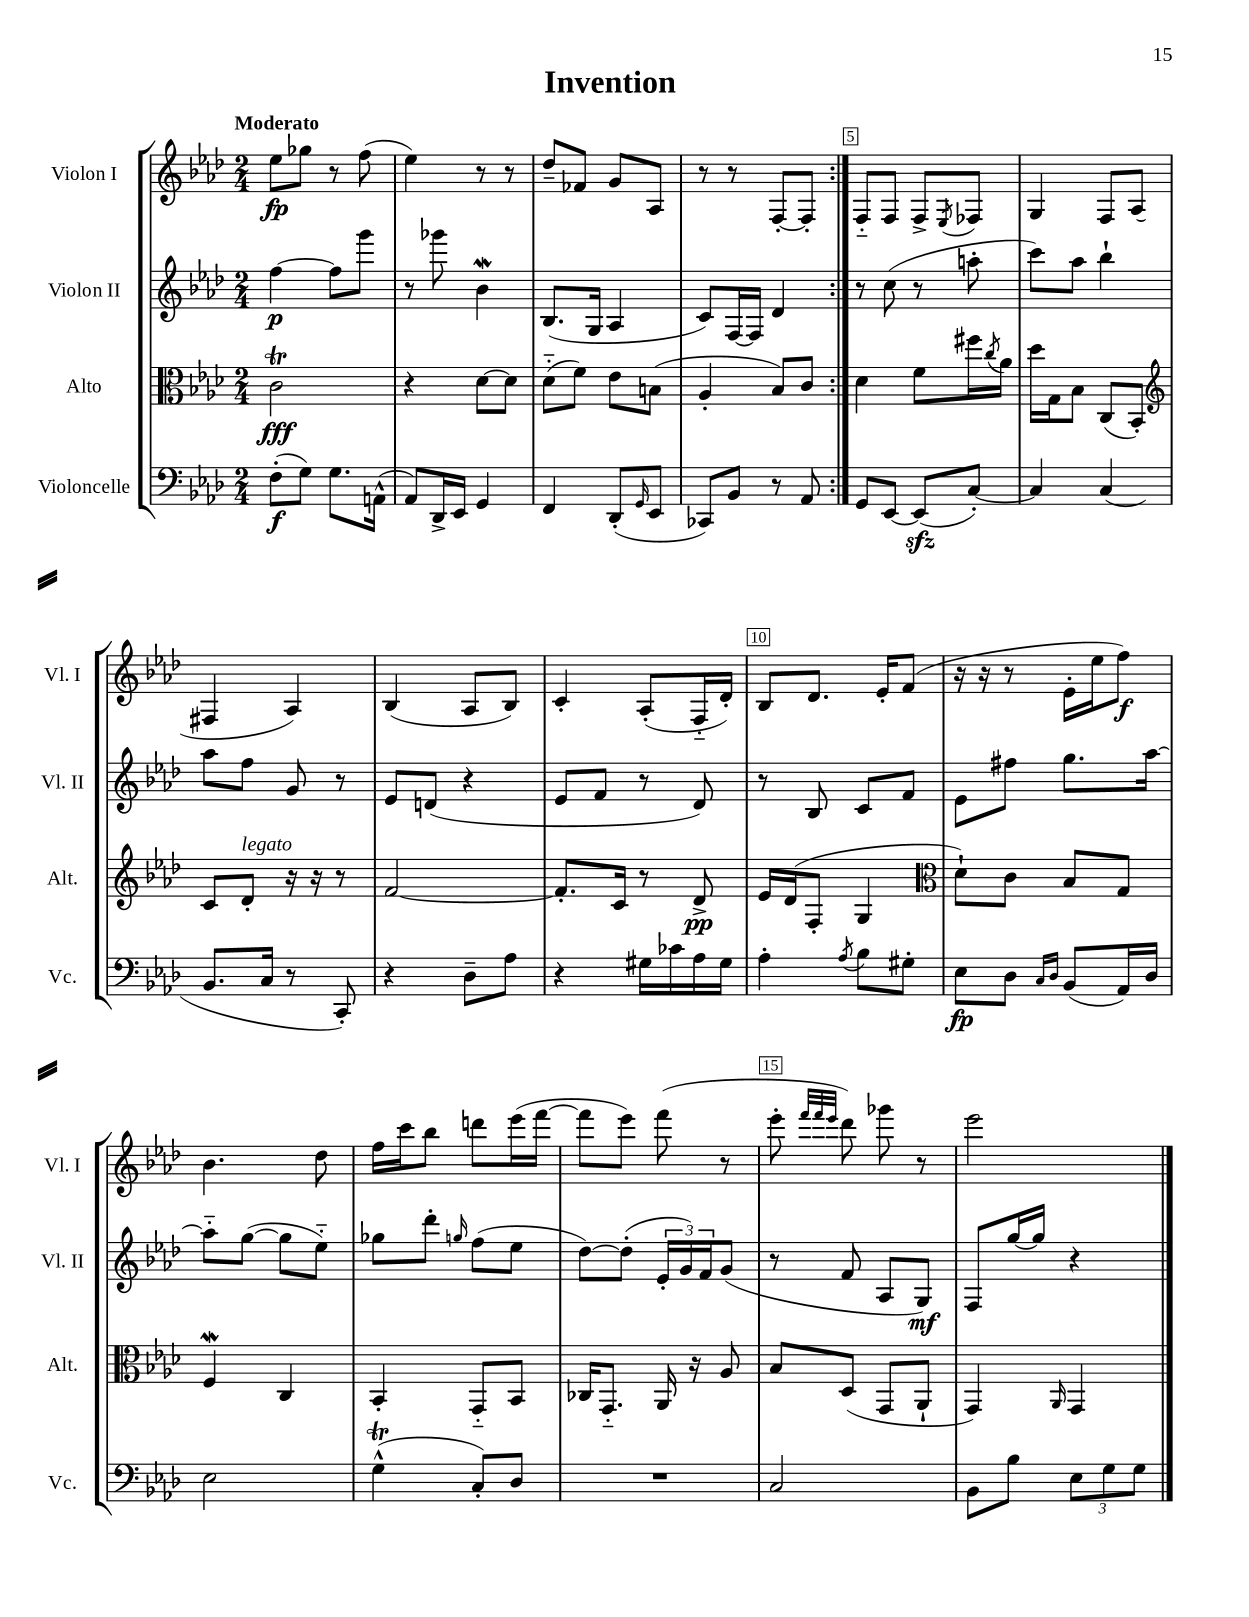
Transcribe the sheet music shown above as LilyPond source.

\header { title = "Invention" }
<<
\new StaffGroup <<
\new Staff = "s0" \with { instrumentName = "Violon I" shortInstrumentName = "Vl. I" } {
    \clef treble \key aes \major \numericTimeSignature \time 2/4 \tempo "Moderato"
    \repeat volta 2 { ees''8\fp ges''8 r8 f''8( |
    ees''4) r8 r8 |
    des''8-- fes'8 g'8 aes8 |
    r8 r8 f8~-. f8-. | }
    f8-_ f8 f8-> \acciaccatura { ees8 } fes8 |
    g4 f8 aes8( |
    fis4 aes4) |
    bes4( aes8 bes8) |
    c'4-. aes8-.( f16-_ des'16-.) |
    bes8 des'8. ees'16-. f'8( |
    r16 r16 r8 ees'16-. ees''16 f''8\f) |
    bes'4. des''8 |
    f''16 c'''16 bes''8 d'''8 ees'''16( f'''16~ |
    f'''8 ees'''8) f'''8( r8 |
    ees'''8-. \grace { f'''32 f'''32 ees'''32 } des'''8) ges'''8 r8 |
    ees'''2 \bar "|." |
}
\new Staff = "s1" \with { instrumentName = "Violon II" shortInstrumentName = "Vl. II" } {
    \clef treble \key aes \major \numericTimeSignature \time 2/4
    \repeat volta 2 { f''4~\p f''8 g'''8 |
    r8 ges'''8 bes'4\mordent |
    bes8.( g16 aes4 |
    c'8) f16~ f16 des'4 | }
    r8 c''8( r8 a''8-. |
    c'''8) aes''8 bes''4-! |
    aes''8 f''8 g'8 r8 |
    ees'8 d'8( r4 |
    ees'8 f'8 r8 des'8) |
    r8 bes8 c'8 f'8 |
    ees'8 fis''8 g''8. aes''16~ |
    aes''8-_ g''8~( g''8 ees''8-_) |
    ges''8 des'''8-. \grace { g''16 } f''8( ees''8 |
    des''8~) des''8-.( \tuplet 3/2 { ees'16-. g'16) f'16 } g'8( |
    r8 f'8 aes8 g8\mf) |
    f8 g''16~ g''16 r4 \bar "|." |
}
\new Staff = "s2" \with { instrumentName = "Alto" shortInstrumentName = "Alt." } {
    \clef alto \key aes \major \numericTimeSignature \time 2/4
    \repeat volta 2 { c'2\trill\fff |
    r4 des'8~ des'8 |
    des'8-_( f'8) ees'8 b8( |
    aes4-. bes8) c'8 | }
    des'4 f'8 fis''16 \acciaccatura { c''8 } aes'16 |
    des''16 g16 bes8 c8( bes,8-.) |
    \clef treble c'8 des'8-.^\markup { \italic "legato" } r16 r16 r8 |
    f'2~ |
    f'8.-. c'16 r8 des'8->\pp |
    ees'16 des'16( f8-. g4 |
    \clef alto des'8-!) c'8 bes8 g8 |
    f4\mordent c4 |
    bes,4-. g,8-_ bes,8 |
    ces16 g,8.-_ aes,16 r16 aes8 |
    bes8 des8( g,8 aes,8-! |
    g,4) \grace { aes,16 } g,4 \bar "|." |
}
\new Staff = "s3" \with { instrumentName = "Violoncelle" shortInstrumentName = "Vc." } {
    \clef bass \key aes \major \numericTimeSignature \time 2/4
    \repeat volta 2 { f8-.\f( g8) g8. a,16-^( |
    aes,8) des,16-> ees,16 g,4 |
    f,4 des,8-.( \grace { g,16 } ees,8 |
    ces,8) bes,8 r8 aes,8 | }
    g,8 ees,8~ ees,8\sfz( c8~-.) |
    c4 c4( |
    bes,8. c16 r8 c,8-.) |
    r4 des8-- aes8 |
    r4 gis16 ces'16 aes16 gis16 |
    aes4-. \acciaccatura { aes8 } bes8 gis8-. |
    ees8\fp des8 \grace { c16 des16 } bes,8( aes,16) des16 |
    ees2 |
    g4-^\trill( c8-.) des8 |
    R2 |
    c2 |
    bes,8 bes8 \tuplet 3/2 { ees8 g8 g8 } \bar "|." |
}
>>
>>
\layout { \context { \Score \override BarNumber.break-visibility = ##(#f #t #t) barNumberVisibility = #(every-nth-bar-number-visible 5) \override BarNumber.stencil = #(make-stencil-boxer 0.1 0.3 ly:text-interface::print) } }
